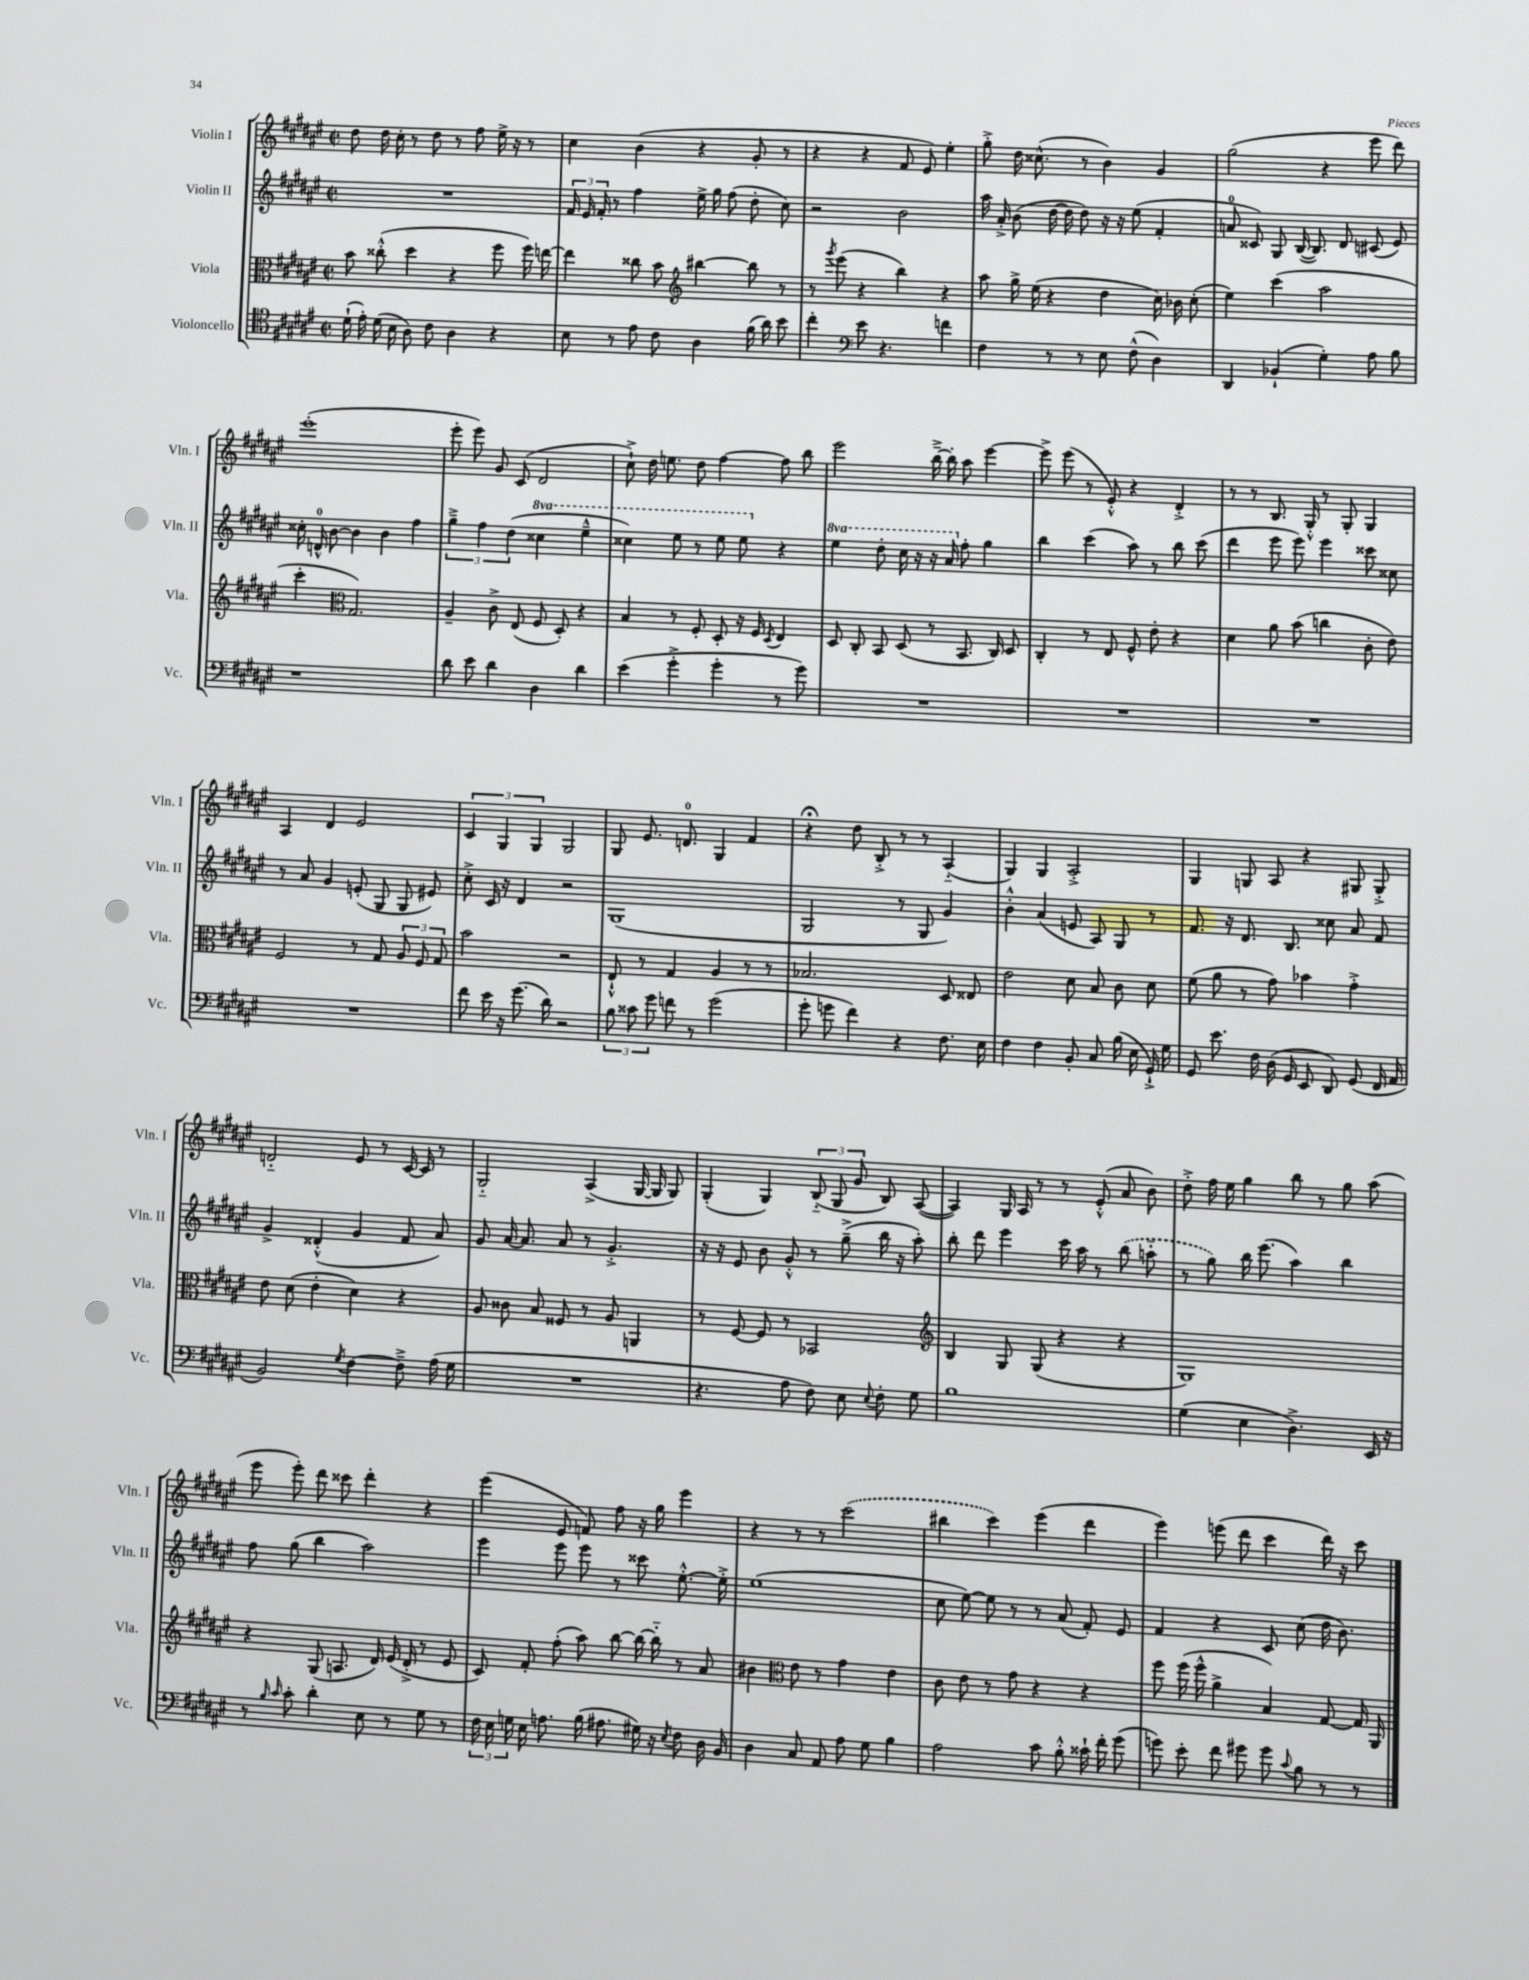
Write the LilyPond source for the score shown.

<<
\new StaffGroup <<
\new Staff = "s0" \with { instrumentName = "Violin I" shortInstrumentName = "Vln. I" } {
    \clef treble \key fis \major \defaultTimeSignature \time 2/2
    \autoBeamOff dis''8 dis''16 cis''16-. r8 dis''8 r8 fis''8 eis''16-> r16 r8 |
    cis''4 b'4( r4 gis'8-. r8 |
    r4 r4 fis'8 eis'8) eis''4-. |
    gis''8-.-> dis''16 cisis''8.-^( r8 b'4) gis'4 |
    gis''2( r4 eis'''8 dis'''8) |
    eis'''1-.( |
    eis'''8-. eis'''8) gis'8 cis'8( dis'2 |
    cis''8-!->) dis''16 e''8. dis''8 fis''4~ fis''8 b''8 |
    eis'''2 b''16~---> b''16-. ais''8 eis'''4~ |
    eis'''8-> eis'''8( r8 eis'8-.-^) r4 dis'4-.-> |
    r8 r8 b8. gis16-.-^ r8 gis8-. gis4 |
    ais4 dis'4 eis'2 |
    \tuplet 3/2 { cis'4 gis4 gis4 } gis2 |
    gis8 eis'8. d'8.-0 gis4 fis'4 |
    r4\fermata dis''8 b8-.-> r8 r8 ais4-_( |
    gis4) gis4 ais2-.-> |
    gis4 g8 ais8 r4 gis8 gis8-.-> |
    d'2-_ eis'8 r8 cis'16~ cis'16 r8 |
    gis2-_ ais4->( gis16~ gis16 gis8) |
    gis4-.( gis4) \tuplet 3/2 { b8-_( gis8 gis'8 } b8) ais8~( |
    ais4) gis16 ais16 r8 r8 eis'8-.-^( ais'8 b'8) |
    dis''8-.-> fis''16 eis''16 gis''4 b''8 r8 gis''8 ais''8( |
    eis'''8 eis'''8-.) dis'''8 cisis'''8 dis'''4-. r4 |
    eis'''4( eis'8 f'8) fis''8 r16 gis''16 eis'''4 |
    r4 r8 r8 \once \slurDashed cis'''2( |
    bis''4 cis'''4) eis'''4( dis'''4 |
    eis'''4) e'''8( dis'''8 cis'''4 dis'''16) r16 cis'''8 \bar "|." |
}
\new Staff = "s1" \with { instrumentName = "Violin II" shortInstrumentName = "Vln. II" } {
    \clef treble \key fis \major \defaultTimeSignature \time 2/2 \set Staff.ottavationMarkups = #ottavation-simple-ordinals
    \autoBeamOff R1 |
    \tuplet 3/2 { fis'16 eis'16 fis'16-. } r8 fis''4 eis''16-> gis''16 fis''8( dis''8-. cis''8) |
    r2 b'2 |
    ais''16 ais'16-.-> b'8( dis''16~ dis''16 dis''8) r16 r16 eis''8( fis'4-. |
    a'8-0 cisis'8) gis8 b16~( b8.) dis'8 cis'8( eis'8) |
    cisis''16-. d'16-0-^ b'8~ b'4 b'4 fis''4 |
    \tuplet 3/2 { gis''4---> fis''4 dis''4( } \ottava #1 cisis'''4 eis'''4---^ |
    cisis'''4) eis'''8 r8 eis'''8 eis'''8 \ottava #0 r4 |
    \ottava #1 eis'''4 dis'''8-. cis'''16 r16 r16 ais''16 \ottava #0 fis''8-. gis''4 |
    b''4 cis'''4( ais''8) r8 b''8 cis'''8( |
    dis'''4 eis'''8 eis'''8) eis'''4 cisis'''8 cisis''8 |
    r8 ais'8 gis'4 e'8-.( gis8 gis8 eis'8) |
    cis''8-.-> cis'16 r16 dis'4 r2 |
    gis1( |
    gis2 r8 gis8 gis'4) |
    b'4-.-^ ais'4( e'8 ais8) gis8 r8 |
    fis'8. r16 dis'8. b8. cisis''8 ais'8 fis'8 |
    gis'4-> disis'4-.-^( gis'4 fis'8 ais'8) |
    gis'8 ais'16~ ais'8. ais'8 r8 gis'4.-.-> |
    r16 r16 eis'8 b'8 gis'8-.-^ r8 gis''8--->( b''16 r16 ais''8-.) |
    b''8-. dis'''8 eis'''4 cis'''16 ais''16 r8 \once \slurDashed b''8( a''8-_ |
    r8 gis''8) b''16 eis'''8.( ais''4) b''4 |
    fis''8 gis''8( b''4 ais''2) |
    eis'''4 eis'''8 eis'''8 r8 cisis'''8 eis''8.~-.-^ eis''16-.-> |
    eis''1( |
    cis''8 eis''8~) eis''8 r8 r8 ais'8( fis'8-.) eis'8 |
    fis'4 r4 cis'8 cis''8( dis''16 b'8.) \bar "|." |
}
\new Staff = "s2" \with { instrumentName = "Viola" shortInstrumentName = "Vla." } {
    \clef alto \key fis \major \defaultTimeSignature \time 2/2
    \autoBeamOff b'8 cisis''8-.-^( dis''4 r4 fis''8 fis''16) e''16~ |
    e''4 cisis''8 b'8 \clef treble bis''4~ bis''8 r8 |
    r8 \acciaccatura { gis'''8 } eis'''8( r4 b''4) r4 |
    ais''8 gis''16-> eis''16( r4 dis''4 cis''16) bes'16 cis''8-.( |
    eis''4) cis'''4( ais''2 |
    cis'''4-. \clef alto gis2.) |
    ais4-- cis'8-> eis8( fis8 dis8-.) r4 |
    b4 r8 fis8-. dis8-. r16 fis16 \acciaccatura { dis8 } eis4 |
    dis8 cis8-. b,8 dis8( r8 b,8. cis16) dis8 |
    cis4-. r8 eis8 fis8-^ eis'8-. r4 |
    dis'4 ais'8 b'8( c''4 cis'8-. eis'8) |
    fis2 r8 gis8 \tuplet 3/2 { ais8 fis8 gis8 } |
    b'2 r2 |
    eis8-!-^ r8 gis4 ais4 r8 r8 |
    bes2. dis8 eisis8 |
    eis'2 dis'8 b8 cis'8 dis'8 |
    fis'8( ais'8 r8 gis'8) bes'4 gis'4-.-> |
    eis'8 dis'8( eis'4-. dis'4) r4 |
    ais8 cisis'8 b8 fisis8 r8 ais8 a,4 |
    r8 fis8~ fis8 r8 bes,2 |
    \clef treble b4 gis8 gis8( r4 r4 |
    gis1) |
    r4 gis8( a8. dis'16) eis'16( dis'16-.-> r8 eis'8 |
    cis'8) fis'8-. fis''8-.( ais''8) b''8~ b''16~ b''16-_ r8 ais'8 |
    bis'4 \clef alto eis'8 r8 gis'4 eis'4 |
    cis'8 eis'8 r8 gis'8 r4 r4 |
    fis''8 fis''16( fis''16-^ ais'4-> b4) gis8~ gis16 ais,16 \bar "|." |
}
\new Staff = "s3" \with { instrumentName = "Violoncello" shortInstrumentName = "Vc." } {
    \clef tenor \key fis \major \defaultTimeSignature \time 2/2
    \autoBeamOff dis'16-!( eis'16-.) dis'16( b16 ais8) cis'8 ais4 r4 |
    b8 r8 eis'8 cis'8 ais4 fis'16( ais'16) b'8 |
    cis''4-. \clef bass eis'8 r4. f'4 |
    fis4 r8 r8 eis8 fis8-^( dis4) |
    dis,4 bes,4-!( gis4-.) ais8 b8 |
    r1 |
    dis'8 eis'8 dis'4 dis4 dis'4 |
    eis'4( gis'4-.-> gis'4-. r8 gis'8) |
    R1 |
    R1 |
    R1 |
    R1 |
    fis'8 eis'16 r16 gis'8.( dis'16) r2 |
    \tuplet 3/2 { b8 cisis'8 gis'8 } f'8 r8 gis'2( |
    gis'8-. g'8 fis'4) r4 fis8. eis16 |
    fis4 fis4 b,8-. cis8 b16( eis16 gis,16-!->) gis16 |
    gis,8 eis'8. fis16 dis16( gis,16 eis,8 dis,8) gis,8( fis,16 ais,16 |
    b,2) \acciaccatura { gis8 } fis4~ fis8---> ais16( gis16 |
    R1 |
    r4. ais8 fis8) eis8 \appoggiatura { eis8 } fis8-. gis8 |
    b1 |
    gis4( eis4 dis4.->) eis,16 r16 |
    r8 \grace { b16 cis'16 } cis'8-. dis'4-. eis8 r8 gis8 r8 |
    \tuplet 3/2 { fis16 eis16 g16 } eis16 a8. b16( ais8. gis16) r16 \acciaccatura { eis8 } fis8 dis16 b,16 |
    dis4 cis8 ais,8 ais8 gis8 b4 |
    ais2 cis'8 b8-.-^ cisis'16-! fis'16-. gis'8( |
    g'8) eis'8-. fis'8 gis'8 gis'8 \appoggiatura { cis'8 } b8 r8 r8 \bar "|." |
}
>>
>>
\layout { \context { \Score \remove "Bar_number_engraver" } }
